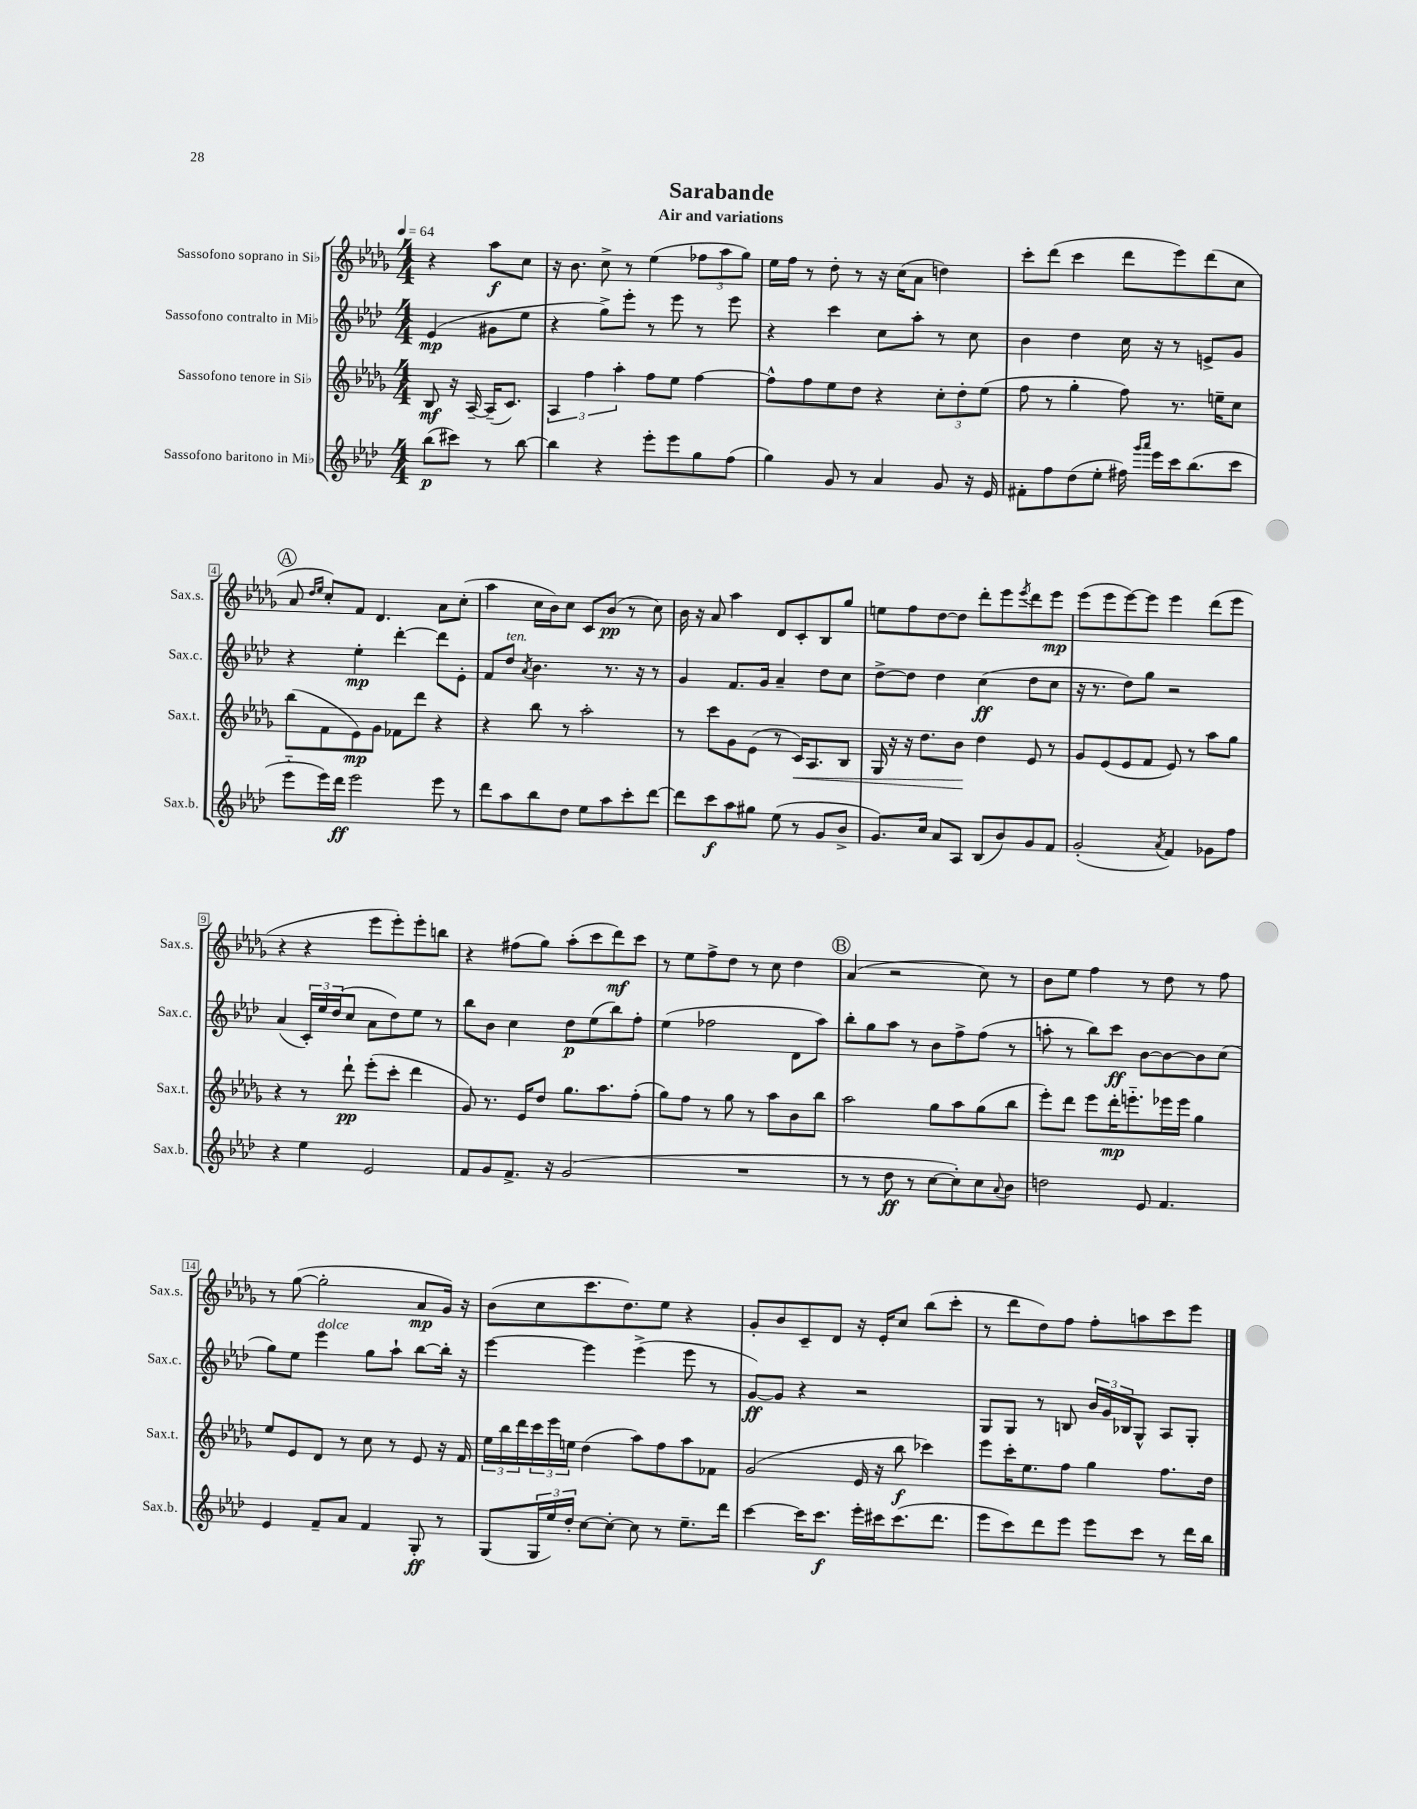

**kern	**dynam	**kern	**dynam	**kern	**dynam	**kern	**dynam
*part4	*part4	*part3	*part3	*part2	*part2	*part1	*part1
*staff4	*staff4	*staff3	*staff3	*staff2	*staff2	*staff1	*staff1
*I"Sassofono baritono in Mi♭	*	*I"Sassofono tenore in Si♭	*	*I"Sassofono contralto in Mi♭	*	*I"Sassofono soprano in Si♭	*
*I'Sax.b.	*	*I'Sax.t.	*	*I'Sax.c.	*	*I'Sax.s.	*
*clefG2	*	*clefG2	*	*clefG2	*	*clefG2	*
*k[b-e-a-d-]	*	*k[b-e-a-d-g-]	*	*k[b-e-a-d-]	*	*k[b-e-a-d-g-]	*
*M4/4	*	*M4/4	*	*M4/4	*	*M4/4	*
*MM64	*	*MM64	*	*MM64	*	*MM64	*
=	=	=	=	=	=	=	=
(8bb-\L	p	8B-/	mf	(4e-/	mp	4r	.
8ccc#X\J)	.	16r	.	.	.	.	.
.	.	[16A-~/	.	.	.	.	.
8r	.	(16A-~/KL]	.	8g#X\L	.	8aa-\L	f
.	.	8.c/J)	.	.	.	.	.
[8bb-\	.	.	.	8ee-\J	.	8cc\J	.
=1	=1	=1	=1	=1	=1	=1	=1
4bb-\]	.	6A-/	.	4r	.	16r	.
.	.	.	.	.	.	8.b-\	.
.	.	6ff\	.	.	.	.	.
4r	.	.	.	8gg^\L)	.	8cc^\	.
.	.	6aa-'\	.	.	.	.	.
.	.	.	.	8eee-'\J	.	8r	.
8eee-'\L	.	8ff\L	.	8r	.	(4ee-\	.
8eee-\	.	8ee-\J	.	8eee-\	.	.	.
8gg\	.	[4ff\	.	8r	.	12ff-X\L	.
.	.	.	.	.	.	12aa-\	.
(8ff\J	.	.	.	8eee-\	.	.	.
.	.	.	.	.	.	12gg-\J)	.
=2	=2	=2	=2	=2	=2	=2	=2
4gg\)	.	8ff^^\L]	.	4r	.	16ee-\LL	.
.	.	.	.	.	.	16ff\JJ	.
.	.	8ff\	.	.	.	8r	.
8g/	.	8ee-\	.	4ccc\	.	8dd-'\	.
8r	.	8dd-\J	.	.	.	8r	.
4a-/	.	4r	.	8cc\L	.	16r	.
.	.	.	.	.	.	(16cc\KL	.
.	.	.	.	8aa-'\J	.	8a-\J	.
8g/	.	12cc'\L	.	8r	.	4ddn\)	.
.	.	12dd-'\	.	.	.	.	.
16r	.	.	.	8cc\	.	.	.
.	.	(12ee-\J	.	.	.	.	.
16e-/	.	.	.	.	.	.	.
=3	=3	=3	=3	=3	=3	=3	=3
8f#X'\L	.	8ff\	.	4b-\	.	8ccc'\L	.
8ff\	.	8r	.	.	.	(8ddd-\J	.
(8dd-\	.	4gg-'\	.	4dd-\	.	4ccc\	.
8ee-'\J	.	.	.	.	.	.	.
16ff#X\)	.	8ff\)	.	16cc\	.	8ddd-\L	.
16qqggg/LL	.	.	.	.	.	.	.
16qqaaa-/JJ	.	.	.	.	.	.	.
16eee-\LL	.	.	.	16r	.	.	.
16ccc\J	.	8.r	.	8r	.	8eee-\)	.
(8.bb-\	.	.	.	.	.	.	.
.	.	.	.	8en^/L	.	(8ddd-\	.
.	.	16een~\KL	.	.	.	.	.
8ccc\J	.	8cc\J	.	8g/J	.	8cc\J	.
!!LO:LB:g=z
!!LO:REH:place=s1:t=A
=4	=4	=4	=4	=4	=4	=4	=4
8eee-\L	.	(8bb-\L	.	4r	.	8a-/	.
.	.	.	.	.	.	16qqdd-/LL	.
.	.	.	.	.	.	16qqee-/JJ	.
16eee-\L)	.	8f\	.	.	.	8cc'/L)	.
16ddd-\JJ	ff	.	.	.	.	.	.
2eee-\	.	8e-\)	mp	4ee-'\	mp	8f/J	.
.	.	8g-\J	.	.	.	4.d-/	.
.	.	8f-X\L	.	[4ddd-'\	.	.	.
.	.	8ddd-\J	.	.	.	.	.
8eee-\	.	4r	.	8ddd-\L]	.	8a-\L	.
8r	.	.	.	8e-'\J	.	(8cc'\J	.
=5	=5	=5	=5	=5	=5	=5	=5
8ddd-\L	.	4r	.	8f/L	.	4aa-\	.
!	!	!	!	!LO:TX:a:i:t=ten.	!	!	!
8aa-\	.	.	.	8dd-/J	.	.	.
.	.	.	.	8qa-/	.	.	.
8bb-\	.	8bb-\	.	4.b-\	.	16cc\LL	.
.	.	.	.	.	.	16b-\J)	.
8dd-\J	.	8r	.	.	.	8cc\J	.
8ee-\L	.	2aa-'\	.	.	.	8c/L	.
8aa-\	.	.	.	8.r	.	(8b-/J	pp
8ccc'\	.	.	.	.	.	8r	.
.	.	.	.	16r	.	.	.
[8ddd-\J	.	.	.	8r	.	8cc\)	.
=6	=6	=6	=6	=6	=6	=6	=6
8ddd-\L]	.	8r	.	4g/	.	16b-\	.
.	.	.	.	.	.	16r	.
8ccc\	f	8ccc\L	.	.	.	8a-/	.
8aa-\	.	8g-\	.	8.f/L	.	4aa-\	.
8gg#X\J	.	(8e-\J	.	.	.	.	.
.	.	.	.	16g/Jk	.	.	.
(8ee-\	.	8r	.	4a-~/	.	8d-/L	.
!	!	!	!LO:HP:b	!	!	!	!
8r	.	16c/KL)	<	.	.	8c'/	.
.	.	8.A-/	.	.	.	.	.
8g/L	.	.	.	8dd-\L	.	8B-/	.
8b-^/J	.	8B-/J	.	8cc\J	.	8gg-/J	.
=7	=7	=7	=7	=7	=7	=7	=7
8.g/L)	.	16G-/	.	[8dd-^\L	.	8een\L	.
.	.	16r	.	.	.	.	.
.	.	16r	.	8dd-\J]	.	8ff\	.
16cc/Jk	.	8.dd-\L	.	.	.	.	.
8a-/L	.	.	.	4dd-\	.	[8dd-\	.
8A-/J	.	8b-\J	.	.	.	8dd-\J]	.
(8B-/L	.	4dd-\	[	(4cc\	ff	8ddd-'\L	.
8b-/)	.	.	.	.	.	8eee-\	.
.	.	.	.	.	.	8qeee-/	.
8g/	.	8e-/	.	8dd-\L	.	8ddd-\	.
8f/J	.	8r	.	8cc\J	.	8eee-\J	mp
=8	=8	=8	=8	=8	=8	=8	=8
(2g'/	.	8g-/L	.	16r	.	(8eee-\L	.
.	.	.	.	8.r	.	.	.
.	.	(8e-/	.	.	.	8eee-\	.
.	.	8e-/	.	8dd-\L)	.	[8eee-\)	.
.	.	8f/J	.	8gg\J	.	8eee-\J]	.
8qa-/	.	.	.	.	.	.	.
4f/)	.	8e-/)	.	2r	.	4eee-\	.
.	.	8r	.	.	.	.	.
8g-X\L	.	8aa-\L	.	.	.	(8ddd-\L	.
8ff\J	.	8gg-\J	.	.	.	8eee-\J	.
!!LO:LB:g=z
=9	=9	=9	=9	=9	=9	=9	=9
4r	.	4r	.	(4a-/	.	4r	.
4ee-\	.	8r	.	24c'/LL)	.	4r	.
.	.	.	.	24ee-/	.	.	.
.	.	.	.	(24dd-/J	.	.	.
.	.	8ddd-`\	pp	8cc/J	.	.	.
2e-/	.	(8eee-'\L	.	8a-\L	.	8eee-\L	.
.	.	8ccc'\J	.	8dd-\)	.	8eee-'\)	.
.	.	4ddd-\	.	8ee-\J	.	8eee-'\	.
.	.	.	.	8r	.	8bbn\J	.
=10	=10	=10	=10	=10	=10	=10	=10
8f/L	.	8g-/)	.	8bb-\L	.	4r	.
8g/	.	8.r	.	8b-\J	.	.	.
8.f^/J	.	.	.	4cc\	.	(8ff#X\L	.
.	.	16e-/KL	.	.	.	.	.
.	.	8dd-/J	.	.	.	8gg-\J)	.
16r	.	.	.	.	.	.	.
(2g/	.	8.gg-\L	.	8dd-\L	p	(8aa-'\L	.
.	.	.	.	(8ee-\	.	8ccc\	.
.	.	8.aa-\	.	.	.	.	.
.	.	.	.	8bb-\)	.	8ddd-\)	mf
.	.	(8ff'\J	.	8ff'\J	.	8ccc\J	.
=11	=11	=11	=11	=11	=11	=11	=11
1r	.	8gg-\L)	.	(4ee-\	.	8r	.
.	.	8ff\J	.	.	.	8ee-\L	.
.	.	8r	.	2ff-X\	.	8ff^\	.
.	.	8gg-\	.	.	.	8dd-\J	.
.	.	8r	.	.	.	8r	.
.	.	8aa-\L	.	.	.	8cc\	.
.	.	8b-\	.	8d-\L	.	4dd-\	.
.	.	8bb-\J	.	8aa-\J)	.	.	.
!!LO:REH:place=s1:t=B
=12	=12	=12	=12	=12	=12	=12	=12
8r	.	2aa-\	.	8bb-'\L	.	(4a-/	.
8r	.	.	.	8gg\	.	.	.
8dd-\	ff	.	.	8aa-\J	.	2r	.
8r	.	.	.	8r	.	.	.
[8cc\L	.	8gg-\L	.	8b-\L	.	.	.
8cc'\])	.	8aa-\	.	8ff^\	.	.	.
8cc\	.	(8gg-\	.	(8ff\J	.	8cc\)	.
8qqa-/	.	.	.	.	.	.	.
8b-\J	.	8bb-\J	.	8r	.	8r	.
=13	=13	=13	=13	=13	=13	=13	=13
2ddn\	.	8eee-'\L)	.	8aan'\	.	8b-\L	.
.	.	8ddd-\J	.	8r	.	8ee-\J	.
.	.	8eee-\L	.	8bb-\L)	.	4ff\	.
.	.	16ddd-'\K	mp	8ccc\J	ff	.	.
.	.	8.eeen\	.	.	.	.	.
8e-/	.	.	.	[8b-\L	.	8r	.
4.f/	.	16eee-X\L	.	8b-\_	.	8dd-\	.
.	.	16eee-\JJ	.	.	.	.	.
.	.	4gg-\	.	8b-\]	.	8r	.
.	.	.	.	(8cc\J	.	8ff\	.
!!LO:LB:g=z
=14	=14	=14	=14	=14	=14	=14	=14
4e-/	.	8ee-/L	.	8gg\L)	.	8r	.
.	.	8e-/	.	8ee-\J	.	([8gg-\	.
!	!	!	!	!LO:TX:a:i:t=dolce	!	!	!
8f~/L	.	8d-/J	.	4eee-\	.	2gg-'\]	.
8a-/J	.	8r	.	.	.	.	.
4f/	.	8cc\	.	8gg\L	.	.	.
.	.	8r	.	8aa-`\J	.	.	.
8G'/	ff	8e-/	.	[8bb-\L	.	8a-/L	mp
8r	.	16r	.	16bb-'\Jk]	.	16g-/Jk)	.
.	.	16f/	.	16r	.	16r	.
=15	=15	=15	=15	=15	=15	=15	=15
(8G/L	.	24ee-\LL	.	[4eee-\	.	(8b-\L	.
.	.	24bb-\	.	.	.	.	.
.	.	24ddd-\	.	.	.	.	.
24G/L	.	24ccc\	.	.	.	8cc\	.
24ee-/)	.	24eee-\	.	.	.	.	.
24dd-'/JJ	.	24een\JJ	.	.	.	.	.
[8cc\L	.	(4dd-\	.	4eee-\]	.	8.ccc\	.
8cc'\J_	.	.	.	.	.	.	.
.	.	.	.	.	.	8.dd-\)	.
8cc\]	.	8aa-\L)	.	(4eee-^\	.	.	.
8r	.	8ff\	.	.	.	8ee-\J	.
8.ee-~\L	.	8aa-\	.	8eee-\	.	4r	.
.	.	8f-X\J	.	8r	.	.	.
16ddd-\Jk	.	.	.	.	.	.	.
=16	=16	=16	=16	=16	=16	=16	=16
[4ccc\	.	(2g-/	.	[8g/L)	ff	8g-'/L	.
.	.	.	.	8g/J]	.	8b-/	.
16ccc\KL]	.	.	.	4r	.	8c~/	.
8.ccc\J	f	.	.	.	.	.	.
.	.	.	.	.	.	8d-/J	.
16eee-'\LL	.	16e-/	.	2r	.	16r	.
16ccc#X\J	.	16r	.	.	.	16e-'/KL	.
(8.ccc#\	.	8bb-\	f	.	.	8cc/J	.
.	.	4ccc-X\)	.	.	.	(8bb-\L	.
8.ddd-\J	.	.	.	.	.	.	.
.	.	.	.	.	.	8ccc'\J	.
=17	=17	=17	=17	=17	=17	=17	=17
8eee-\L	.	8eee-\L	.	8G/L	.	8r	.
8ccc\)	.	16ccc'\K	.	8G/J	.	8ddd-\L	.
.	.	8.ee-\	.	.	.	.	.
8ddd-\	.	.	.	8r	.	8dd-\)	.
8eee-\J	.	8ff\J	.	8Bn/	.	8ff\J	.
8eee-\L	.	4gg-\	.	24b-/LL	.	8ff'\L	.
.	.	.	.	24g/	.	.	.
.	.	.	.	24B-X/J	.	.	.
8ccc\J	.	.	.	8G^^/J	.	8aan\	.
8r	.	8.ff\L	.	8A-/L	.	8ccc\	.
16ddd-\LL	.	.	.	8G'/J	.	8eee-\J	.
16bb-\JJ	.	16dd-\Jk	.	.	.	.	.
==	==	==	==	==	==	==	==
*-	*-	*-	*-	*-	*-	*-	*-
